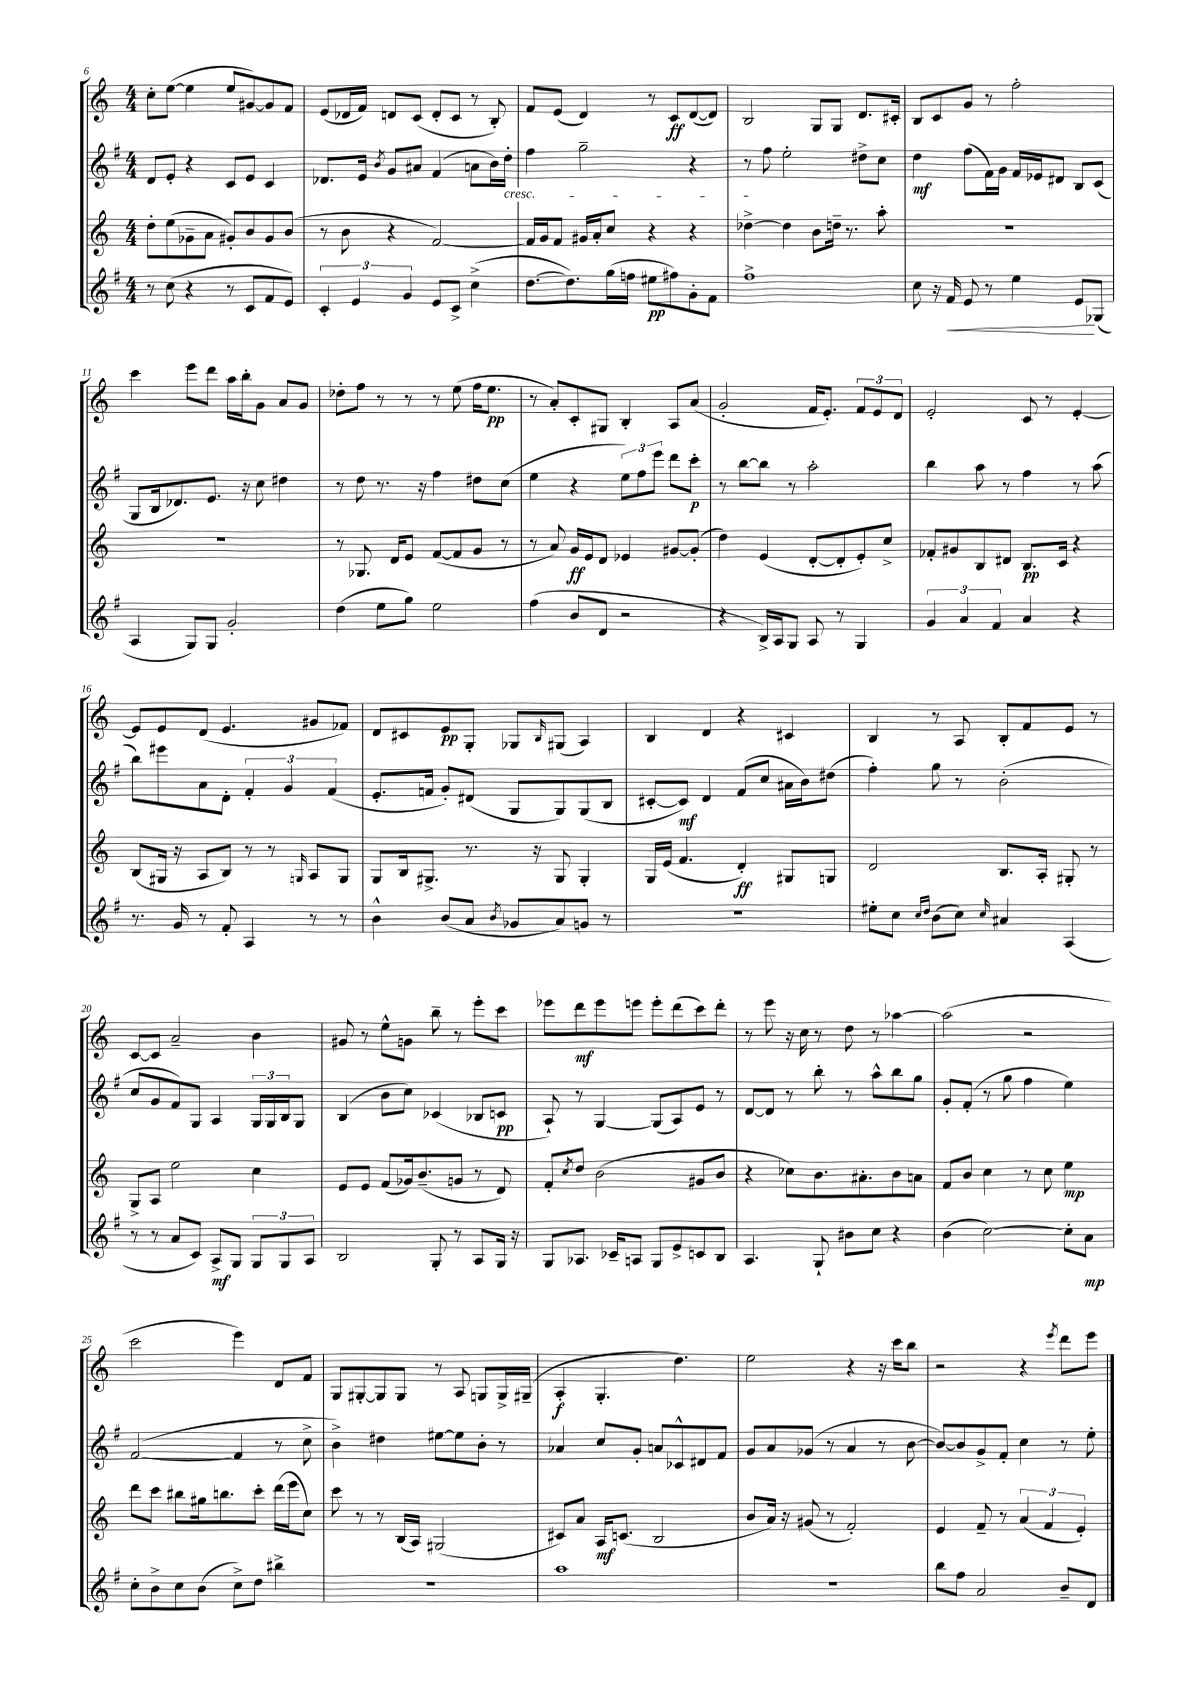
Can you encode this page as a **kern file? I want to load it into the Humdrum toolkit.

**kern	**kern	**kern	**kern
*staff4	*staff3	*staff2	*staff1
*clefG2	*clefG2	*clefG2	*clefG2
*k[f#]	*k[]	*k[f#]	*k[]
*M4/4	*M4/4	*M4/4	*M4/4
8r	8dd'	8d	8cc'
(8cc	(8ee	8e'	([8ee
4r	8g-~	4r	4ee]
.	8a	.	.
8r	8g#')	8c	8ee
8c	8b	8e	[8g#)
8f#	8g#	4c	8g#]
8e)	(8b	.	8f
=	=	=	=
6c'	8r	8.d-	(8e
.	8b	.	16d-
6e	.	.	.
.	.	16e	16f)
.	.	8qb	.
.	4r	8g	8d
6g	.	.	.
.	.	8a#	(8c
8e	[2f)	(4f#	8d'
8c^	.	.	8c
(4cc^	.	8a	8r
.	.	16b)	8B')
.	.	16dd'	.
=	=	=	=
[8.dd	16f]	4ff#	8f
.	16g	.	.
.	8f	.	(8e
8.dd])	.	.	.
.	16g#	2gg~	4d)
.	16a'	.	.
(16gg	8cc	.	.
16ff	.	.	.
8ee#	4r	.	8r
8ff#)	.	.	8c
8g'	4r	4r	([8d
8f#	.	.	8d])
=	=	=	=
1ff#^	[4dd-^	8r	2B
.	.	8ff#	.
.	4dd-]	2ee'	.
.	8b	.	8G
.	16dd~	.	8G
.	8.r	.	.
.	.	8dd#^	8.d
.	8aa'	8cc	.
.	.	.	16c#'
=	=	=	=
8cc	1r	4dd	8B
16r	.	.	8c
16f#	.	.	.
8e	.	(8ff#	8g
8r	.	16f#)	8r
.	.	16g	.
4ee	.	16f#	2ff'
.	.	16e-	.
.	.	8d#	.
8e	.	8B	.
(8G-	.	(8c	.
=	=	=	=
4A	1r	8G	4ccc
.	.	16B	.
.	.	8.d-)	.
8G)	.	.	8eee
8G	.	8.e	8ddd
2g'	.	.	16aa
.	.	16r	16bb'
.	.	8cc	8g
.	.	4dd#	8a
.	.	.	8g
=	=	=	=
(4dd	8r	8r	8dd-'
.	8.G-	8dd	8ff
8ee	.	8.r	8r
.	16d	.	.
8gg)	8e	.	8r
.	.	16r	.
2ee	([8f	4ff#	8r
.	8f]	.	(8ee
.	8g	8dd#	16ff
.	.	.	8.ee
.	8r	(8cc	.
=	=	=	=
(4ff#	8r	4ee	8r
.	8a)	.	8a')
8b	16g	4r	8c'
.	16e	.	.
8d	8d	.	8G#
2r	4e-	12ee)	4B'
.	.	12ff#	.
.	.	12eee	.
.	[8g#	8ddd	8A
.	(8g#']	8ccc'	(8a
=	=	=	=
4r	4dd)	8r	2g'
.	.	[8bb	.
16B^)	(4e	8bb]	.
16A	.	.	.
8G	.	8r	.
8A	[8d'	2aa'	16f
.	.	.	8.e')
8r	8d']	.	.
4G	8e')	.	12f
.	.	.	12e
.	8cc^	.	.
.	.	.	12d
=	=	=	=
6g	8f-'	4bb	2e'
.	8g#	.	.
6a	.	.	.
.	8B	8aa	.
6f#	.	.	.
.	8d#	8r	.
4a	8.B	4ff#	8c
.	.	.	8r
.	16c	.	.
4r	4r	8r	[4e'
.	.	(8aa	.
=	=	=	=
8.r	(8B	8bb)	8e]
.	16G#	8eee#	8e
16g	16r	.	.
8r	8A	8a	(8d
8f#'	8B)	8d'	4.e
4A	8r	6f#'	.
.	8r	.	.
.	.	6g	.
.	16qqG	.	.
8r	8A	.	8g#
.	.	(6f#	.
8r	8G	.	8f-)
=	=	=	=
4b^^	8G	8.e'	8d
.	16B	.	8c#
.	8.G#^	16f	.
(8b	.	8g')	8e
8a	8.r	(8d#	8G'
8qb	.	.	.
8g-	.	8G	8G-
.	16r	.	.
.	.	.	16qqB
8a)	8G#	8G)	(8G#
8g	4G#'	(8G	4A)
8r	.	8B	.
=	=	=	=
1r	16G	[8c#'	4B
.	(16e	.	.
.	4.f	8c#])	.
.	.	4d	4d
.	4d')	(8f#	4r
.	.	8cc	.
.	8G#	16a#	4c#
.	.	16b)	.
.	8G	(8dd#	.
=	=	=	=
8ee#'	2d	4ff#')	4B
8cc	.	.	.
16qqcc	.	.	.
16qqdd	.	.	.
(8b	.	8gg	8r
8cc)	.	8r	8A
16qqcc	.	.	.
4a#	8.B	(2b'	8B'
.	.	.	8f
.	16A'	.	.
(4A	8G#'	.	8e
.	8r	.	8r
=	=	=	=
8r	8G^	8cc	[8c
8r	8A	8g	8c]
8a	2ee	8f#)	2a~
8c)	.	8G	.
8A^	.	4A	.
8G	.	.	.
12G	4cc	24G	4b
.	.	24G	.
12G	.	24B	.
.	.	8G	.
12A	.	.	.
=	=	=	=
2B	8e	(4B	8g#
.	8e	.	8r
.	(8f	8b	8ee^^
.	16g-)	8cc)	8g
.	(8.b~	.	.
8G'	.	(4c-	8bb~
8r	8g	.	8r
8A	8r	8B-	8eee'
16G	8d)	8c	8ccc
16r	.	.	.
=	=	=	=
8G	8f'	8A`)	8eee-
.	8qcc	.	.
8.A-	8dd	8r	8ddd
.	(2b	[4G	8eee-
16c-~	.	.	.
8A	.	.	8eee
8G	.	(8G]	8eee'
8e^	.	8A)	(8ddd
8c	8g#	8e	8ccc)
8B	8b	8r	8ddd'
=	=	=	=
4.A	4r	[8d	8r
.	.	8d]	8eee
.	8cc-)	8r	16r
.	.	.	16cc
8G`	8.b	8bb'	8r
8b#	.	8r	8dd
.	8.a#'	.	.
8cc	.	8aa^^	8r
4r	8b	8bb	[4aa-
.	8a	8gg	.
=	=	=	=
(4b	8f	8g'	(2aa-]
.	8b	(8f#'	.
[2cc)	4cc	8r	.
.	.	8gg	.
.	8r	4ff#	2r
.	8cc	.	.
8cc']	4ee	4ee)	.
8a	.	.	.
=	=	=	=
8cc'	8ddd	([2f#	2ccc
8b^	8ccc	.	.
8cc	8bb#	.	.
(8b	16gg#	.	.
.	8.bb	.	.
8cc^)	.	4f#]	4eee)
8dd	8ccc'	.	.
4bb#^	(16ddd	8r	8d
.	16eee	.	.
.	8cc)	8cc^	8f
=	=	=	=
1r	8ccc	4b^)	8G
.	8r	.	[8G#'
.	8r	4dd#	8G#]
.	(16B	.	8G#
.	16A)	.	.
.	(2G#	[8ee#	8r
.	.	8ee#]	8A
.	.	8b'	8G
.	.	8r	16G^
.	.	.	(16G#~
=	=	=	=
1aa	8c#)	4a-	4A'
.	8a	.	.
.	16A	8cc	4.G'
.	(8.c	.	.
.	.	8g'	.
.	2B	8a	.
.	.	8c-^^	4.dd)
.	.	8d#	.
.	.	8f#	.
=	=	=	=
1r	8b	8g	2ee
.	16a)	8a	.
.	16r	.	.
.	(8g#	(8g-	.
.	8r	8r	.
.	2f')	4a	4r
.	.	8r	16r
.	.	.	16ccc
.	.	[8b	8bb
=	=	=	=
8bb	4e	8b_)	2r
8ff#	.	8b]	.
2a	8f~	8g^	.
.	8r	8f#'	.
.	(6a	4cc	4r
.	6f	.	.
.	.	.	8qeee
8b~	.	8r	8ddd
.	6e')	.	.
8d	.	8ee'	8eee
==	==	==	==
*-	*-	*-	*-
